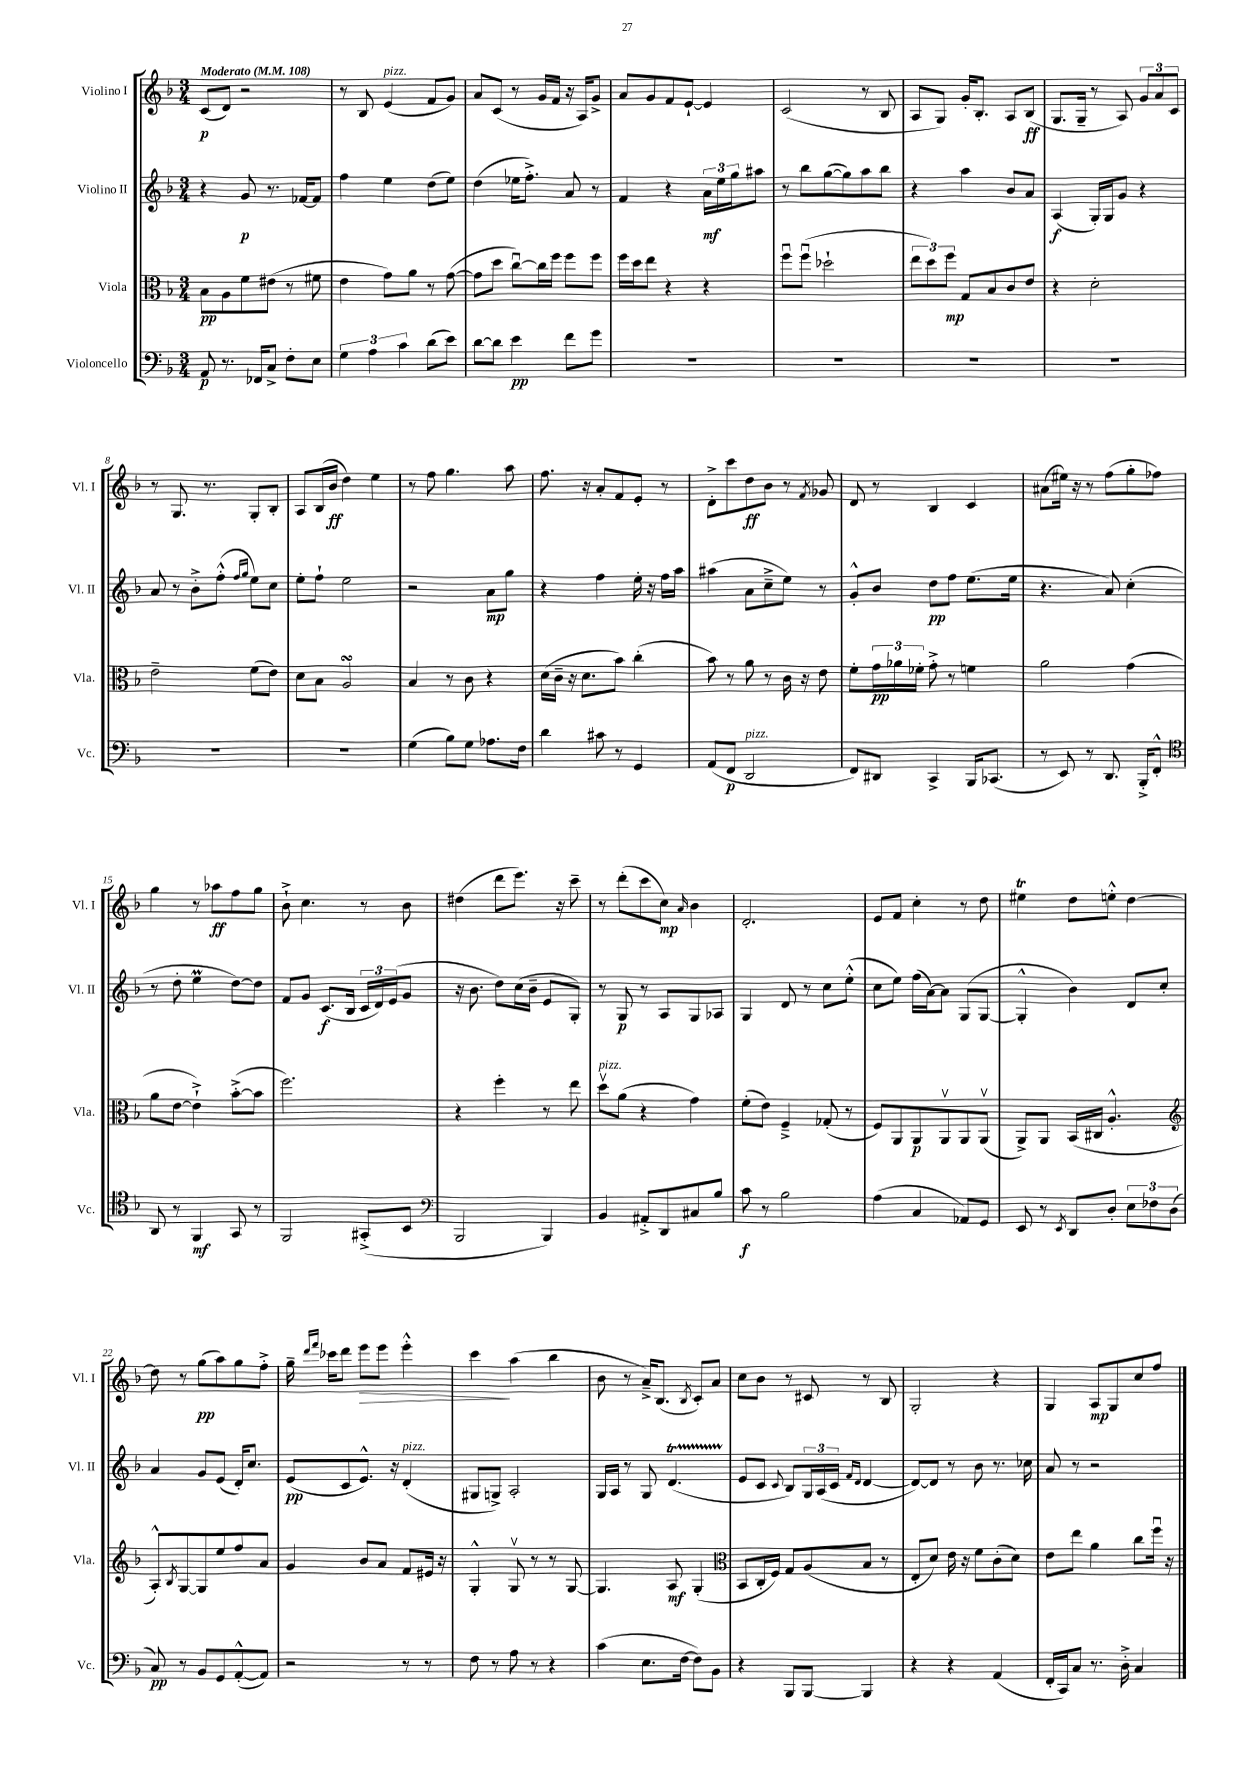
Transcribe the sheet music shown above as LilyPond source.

<<
\new StaffGroup <<
\new Staff = "s0" \with { instrumentName = "Violino I" shortInstrumentName = "Vl. I" } {
    \clef treble \key f \major \numericTimeSignature \time 3/4 \tempo "Moderato" 4 = 108
    c'8\p( d'8) r2 |
    r8 bes8 e'4^\markup { \italic "pizz." }( f'8 g'8) |
    a'8 c'8( r8 g'16 f'16 r16 a16) g'8-> |
    a'8 g'8 f'8 e'8~-! e'4 |
    c'2( r8 bes8 |
    a8 g8) g'16-. bes8.-. a8 bes8\ff( |
    g8. g16-- r8 a8) \tuplet 3/2 { g'8 a'8 c'8 } |
    r8 g8. r8. g8-. bes8-. |
    a8 bes16( bes'16\ff d''4) e''4 |
    r8 f''8 g''4. a''8 |
    f''8. r16 a'8-. f'8 e'8-. r8 |
    d'8-.-> c'''8 d''8\ff bes'8 r8 \acciaccatura { f'8 } ges'8 |
    d'8 r8 bes4 c'4 |
    ais'8( eis''16) r16 r8 f''8( g''8-. fes''8) |
    g''4 r8 aes''8\ff f''8 g''8 |
    bes'8-!-> c''4. r8 bes'8 |
    dis''4( d'''8 e'''8.) r16 c'''8-- |
    r8 d'''8-.( c'''8 c''8\mp) \grace { a'16 } bes'4 |
    d'2.-. |
    e'8 f'8 c''4-. r8 d''8 |
    eis''4\trill d''8 e''8-.-^ d''4~ |
    d''8 r8 g''8\pp( a''8) g''8 f''8-.-> |
    g''16-- \grace { d'''16 f'''16 } ces'''16 d'''8 e'''8\> e'''8 e'''4-.-^ |
    c'''4\! a''4( bes''4 |
    bes'8 r8 a'16--->) bes8.( \acciaccatura { bes8 } c'8-.) a'8 |
    c''8 bes'8 r8 cis'8 r8 bes8 |
    g2-. r4 |
    g4 a8\mp g8 c''8 f''8 \bar "|." |
}
\new Staff = "s1" \with { instrumentName = "Violino II" shortInstrumentName = "Vl. II" } {
    \clef treble \key f \major \numericTimeSignature \time 3/4
    r4 g'8\p r8. fes'16~ fes'8 |
    f''4 e''4 d''8( e''8) |
    d''4( ees''16 f''8.-.->) a'8 r8 |
    f'4 r4 \tuplet 3/2 { a'16\mf e''16 g''16 } ais''8 |
    r8 bes''8 g''8~( g''8) a''8 bes''8 |
    r4 a''4 bes'8 a'8 |
    a4\f( g16-.) g16 g'8 r4 |
    a'8 r8 bes'8-.-> f''8-.-^( \grace { f''16 g''16 } e''8) c''8 |
    e''8-. f''8-! e''2 |
    r2 a'8\mp g''8 |
    r4 f''4 e''16-. r16 f''16 a''16 |
    ais''4( a'8 c''8---> e''8) r8 |
    g'8-.-^ bes'8 d''8\pp f''8 e''8.( e''16 |
    r4. a'8) c''4-.( |
    r8 d''8-. e''4\prall d''8~) d''8 |
    f'8 g'8 c'8.\f( bes16 \tuplet 3/2 { c'16 d'16) e'16( } g'8 |
    r16 bes'8. d''8) c''16( bes'16-- e'8 g8-.) |
    r8 g8\p r8 a8 g8 aes8 |
    g4 d'8 r8 c''8 e''8-.-^( |
    c''8 e''8) f''16( a'16~) a'8 g8( g8~ |
    g4-.-^ bes'4) d'8 c''8-. |
    a'4 g'8 e'8( d'16-.) c''8. |
    e'8\pp( c'8 e'8.-^) r16 d'4-.^\markup { \italic "pizz." }( |
    gis8 g8->) a2-. |
    g16 a16 r8 g8 d'4.\startTrillSpan( |
    e'8\stopTrillSpan c'8 \appoggiatura { c'8 } bes8) \tuplet 3/2 { g16 a16( c'16 } \grace { f'16 d'16 } d'4~ |
    d'8~) d'8 r8 bes'8 r8. ces''16 |
    a'8 r8 r2 \bar "|." |
}
\new Staff = "s2" \with { instrumentName = "Viola" shortInstrumentName = "Vla." } {
    \clef alto \key f \major \numericTimeSignature \time 3/4
    bes8\pp a8 f'8 eis'8( r8 fis'8 |
    e'4 g'8) a'8 r8 g'8~( |
    g'8 d''8 c''8~\downbow) c''16 f''16 f''8 f''8 |
    f''16 d''16 e''8 r4 r4 |
    f''8\downbow f''8\downbow( des''2-! |
    \tuplet 3/2 { e''8 d''8) f''8\mp } g8 bes8 c'8 e'8 |
    r4 d'2-. |
    e'2-- f'8( e'8) |
    d'8 bes8 a2\turn |
    bes4 r8 c'8 r4 |
    d'16( c'16-- r16 d'8. bes'8) c''4-.( |
    bes'8) r8 a'8 r8 c'16 r16 e'8 |
    f'8-. \tuplet 3/2 { g'16\pp aes'16 fes'16-. } g'8-.-> r8 f'4 |
    a'2 g'4( |
    a'8 e'8~ e'4-!->) bes'8~-.->( bes'8 |
    f''2.) |
    r4 f''4-. r8 e''8 |
    d''8\upbow^\markup { \italic "pizz." } a'8( r4 g'4) |
    f'8-.( e'8) f4---> ges8-.( r8 |
    f8) a,8 a,8\p a,8\upbow a,8 a,8\upbow( |
    a,8->) a,8 bes,16( cis16 a4.-.-^ |
    \clef treble a8-.-^) \acciaccatura { bes8 } g8~ g8 e''8 f''8 a'8 |
    g'4 bes'8 a'8 f'8 eis'16 r16 |
    g4-.-^ g8\upbow r8 r8 g8~ |
    g4. a8\mf g4-.( |
    \clef alto bes,8 c16-. f16) g8 a8( bes8 r8 |
    e8-. d'8) e'16 r16 f'8 c'8-.( d'8) |
    e'8 e''8 a'4 c''8 f''16\downbow r16 \bar "|." |
}
\new Staff = "s3" \with { instrumentName = "Violoncello" shortInstrumentName = "Vc." } {
    \clef bass \key f \major \numericTimeSignature \time 3/4
    a,8\p r8. fes,16 c8-> f8-. e8 |
    \tuplet 3/2 { g4 a4 c'4 } d'8( e'8) |
    d'8~ d'8 e'4\pp f'8 g'8 |
    R2. |
    R2. |
    R2. |
    R2. |
    R2. |
    R2. |
    g4( bes8) g8 aes8. f16 |
    d'4 cis'8 r8 g,4 |
    a,8( f,8\p d,2^\markup { \italic "pizz." } |
    f,8) dis,8 c,4-> bes,,16 ces,8.( |
    r8 e,8) r8 d,8. bes,,16-.-> f,8-.-^ |
    \clef tenor a,8 r8 f,4\mf g,8 r8 |
    f,2 gis,8-.->( bes,8 |
    \clef bass bes,,2 bes,,4) |
    bes,4 ais,8-.-> d,8 cis8 bes8 |
    c'8\f r8 bes2 |
    a4( c4 aes,8) g,8 |
    e,8 r8 \acciaccatura { e,8 } d,8 d8-. \tuplet 3/2 { e8 fes8 d8( } |
    c8\pp) r8 bes,8 g,8 a,8~-.-^( a,8) |
    r2 r8 r8 |
    f8 r8 a8 r8 r4 |
    c'4( e8. f16~ f8) bes,8 |
    r4 bes,,8 bes,,8~ bes,,4 |
    r4 r4 a,4( |
    f,16-. c,16) c8 r8. d16-.-> c4 \bar "|." |
}
>>
>>
